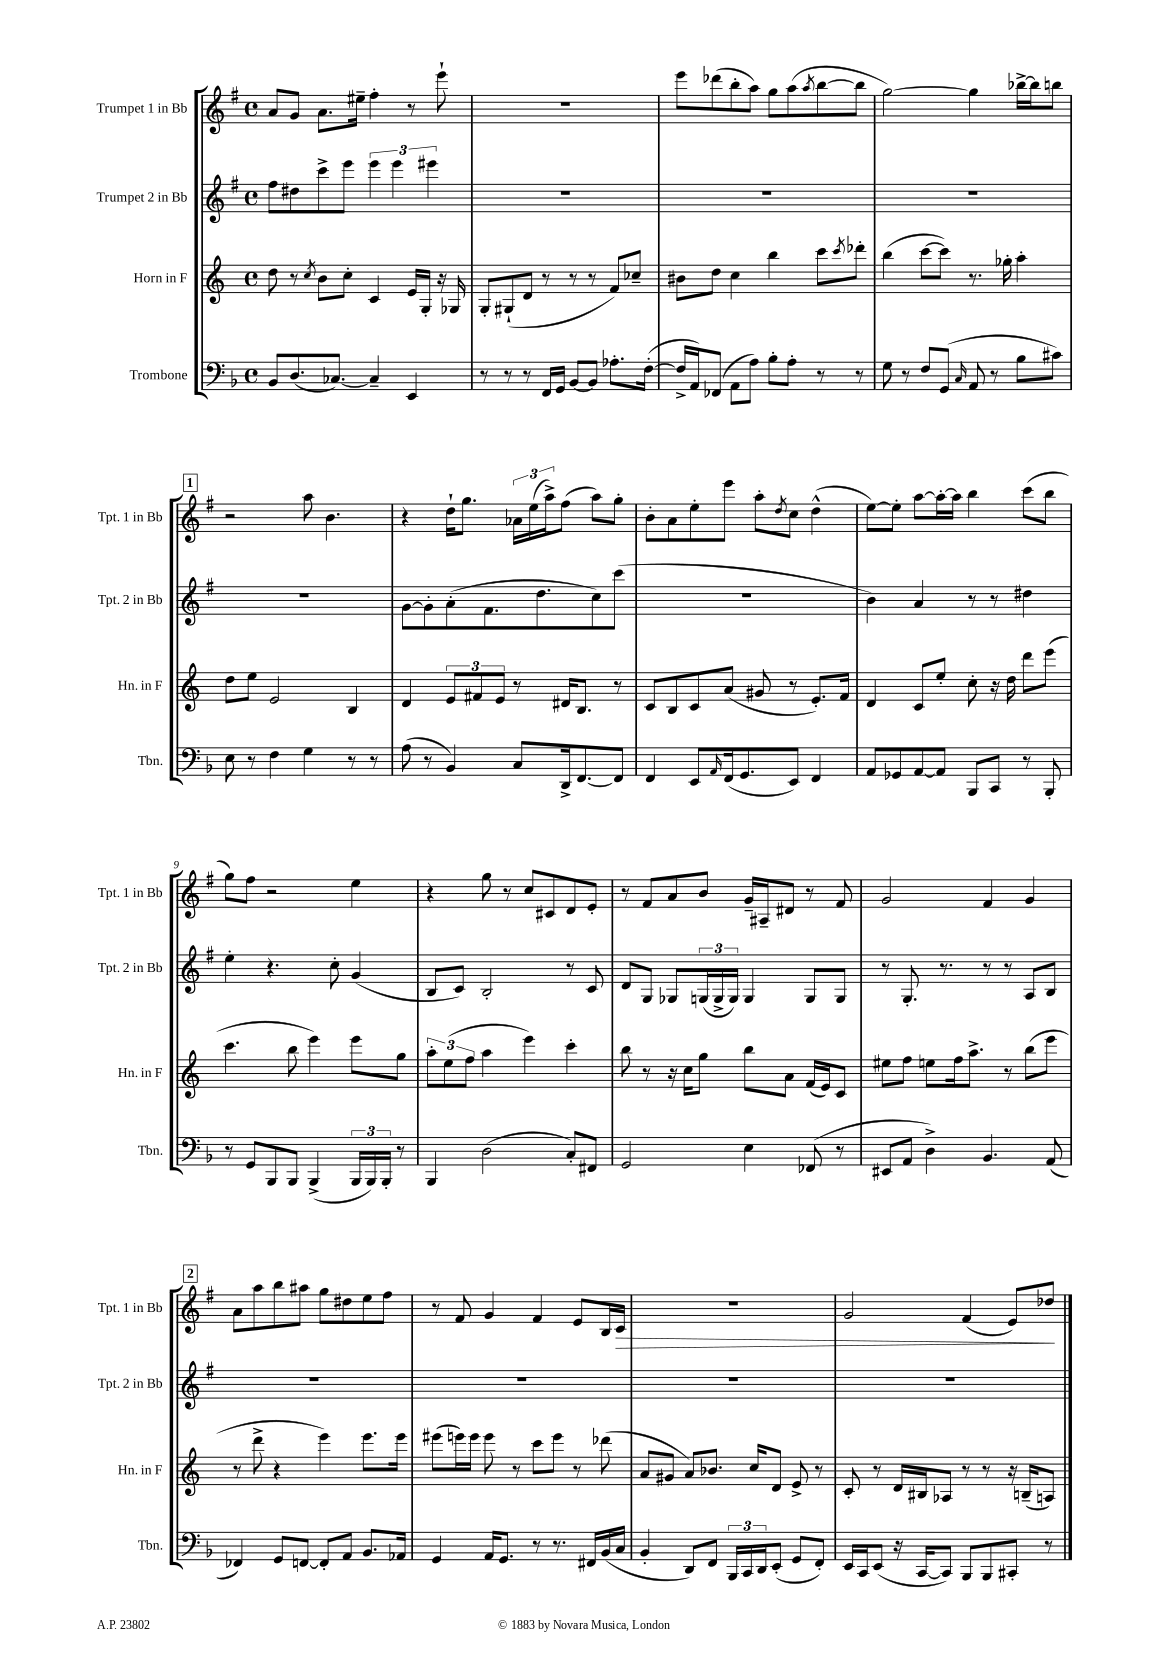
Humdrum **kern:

**kern	**kern	**kern	**kern
*staff4	*staff3	*staff2	*staff1
*clefF4	*clefG2	*clefG2	*clefG2
*k[b-]	*k[]	*k[f#]	*k[f#]
*M4/4	*M4/4	*M4/4	*M4/4
*met(c)	*met(c)	*met(c)	*met(c)
8BB-	8dd	8ff#	8a
(8.D	8r	8dd#	8g
.	8qcc	.	.
.	8b	8ccc^	8.a
[8.C-)	.	.	.
.	8cc'	8eee	.
.	.	.	16ee#~
4C-~]	4c	6eee	4ff#'
.	.	6eee	.
4EE	16e	.	8r
.	16G'	.	.
.	.	6eee#	.
.	16r	.	8eee`
.	16G-	.	.
=	=	=	=
8r	8G'	1r	1r
8r	(8G#`	.	.
8r	8d	.	.
16FF	8r	.	.
16GG	.	.	.
[8BB-	8r	.	.
8BB-]	8r	.	.
8.A-'	8f)	.	.
.	8cc-~	.	.
([16F'	.	.	.
=	=	=	=
16F^]	8b#	1r	8eee
16AA)	.	.	.
(8FF-	8dd	.	(8ddd-
8AA	4cc	.	8bb'
8A)	.	.	8aa)
8B-'	4bb	.	8gg
8A'	.	.	(8aa
.	.	.	8qaa
8r	8ccc	.	[8bb
.	8qccc	.	.
8r	8ddd-'	.	8bb]
=	=	=	=
8G	(4bb	1r	[2gg)
8r	.	.	.
8F	[8ccc	.	.
(8GG	8ccc])	.	.
16qqC	.	.	.
8AA	8.r	.	4gg]
8r	.	.	.
.	16gg-'	.	.
8B-	4aa'	.	[16bb-^
.	.	.	16bb-]
8c#)	.	.	8bb
=	=	=	=
8E	8dd	1r	2r
8r	8ee	.	.
4F	2e	.	.
4G	.	.	8aa
.	.	.	4.b
8r	4B	.	.
8r	.	.	.
=	=	=	=
(8A	4d	[8g	4r
8r	.	8g']	.
4BB-)	12e	(8a'	16dd`
.	.	.	8.gg
.	12f#	.	.
.	.	8.f#	.
.	12e	.	.
8C	8r	.	24a-
.	.	.	(24ee
.	.	8.dd	.
.	.	.	24aa^)
16DD^	16d#	.	(8ff#
[8.FF	8.B	.	.
.	.	8cc)	8aa)
8FF]	8r	(8ccc	8gg'
=	=	=	=
4FF	8c	1r	8b'
.	8B	.	8a
8EE	8c	.	8ee'
16qqAA	.	.	.
(16FF	(8a	.	8eee
8.GG	.	.	.
.	8g#	.	8aa'
.	.	.	8qdd
8EE)	8r	.	8cc
4FF	8.e')	.	(4dd^^
.	16f	.	.
=	=	=	=
8AA	4d	4b)	[8ee)
8GG-	.	.	8ee']
[8AA	8c	4a	[8aa
8AA]	8ee'	.	16aa'_
.	.	.	16aa]
8BBB-	8cc'	8r	4bb
8CC	16r	8r	.
.	16dd	.	.
8r	8ddd	4dd#	(8ccc
8BBB-'	(8eee	.	8bb
=	=	=	=
8r	4.ccc	4ee'	8gg)
8GG	.	.	8ff#
8BBB-	.	4.r	2r
8BBB-	8bb	.	.
(4BBB-^	4eee)	.	.
.	.	8cc'	.
24BBB-	8eee	(4g	4ee
24BBB-)	.	.	.
24BBB-'	.	.	.
8r	8gg	.	.
=	=	=	=
4BBB-	12aa'	8B	4r
.	(12ee	.	.
.	.	8c)	.
.	12ff	.	.
(2D	4aa	2B'	8gg
.	.	.	8r
.	4eee)	.	8cc
.	.	.	8c#
8C')	4ccc'	8r	8d
8FF#	.	8c	8e'
=	=	=	=
2GG	8bb	8d	8r
.	8r	8G	8f#
.	16r	8G-	8a
.	16cc	.	.
.	8gg	(24G	8b
.	.	24G^	.
.	.	24G)	.
4E	8bb	4G	16g~
.	.	.	16A#~
.	8a	.	8d#
(8FF-	(16f	8G	8r
.	16e)	.	.
8r	8c	8G	8f#
=	=	=	=
8EE#	8ee#	8r	2g
8AA	8ff	8.G'	.
4D^)	8ee	.	.
.	.	8.r	.
.	16ff	.	.
.	8.aa^	.	.
4.BB-	.	8r	4f#
.	8r	8r	.
.	(8bb	8A	4g
(8AA	8eee	8B	.
=	=	=	=
4FF-)	8r	1r	8a
.	8ddd^	.	8aa
8GG	4r	.	8bb
[8FF	.	.	8aa#
8FF']	4eee)	.	8gg
8AA	.	.	8dd#
8.BB-	8.eee	.	8ee
.	.	.	8ff#
16AA-	16eee	.	.
=	=	=	=
4GG	(8eee#	1r	8r
.	16eee)	.	8f#
.	16eee	.	.
16AA	8eee	.	4g
8.GG	.	.	.
.	8r	.	.
8r	8ccc	.	4f#
8.r	8eee	.	.
.	8r	.	8e
16FF#	.	.	.
(16BB-	(8ddd-	.	16B
16C	.	.	16c
=	=	=	=
4BB-'	8a	1r	1r
.	8g#	.	.
8DD)	8a)	.	.
8FF	8.b-	.	.
24BBB-	.	.	.
24CC	.	.	.
.	16cc	.	.
24DD	.	.	.
(8EE'	8d	.	.
8GG	8e^	.	.
8FF')	8r	.	.
=	=	=	=
16EE	8c'	1r	2g
16CC	.	.	.
(8EE	8r	.	.
16r	16d	.	.
[16CC	16B#	.	.
8CC])	8A-	.	.
8BBB-	8r	.	(4f#
8BBB-	8r	.	.
8CC#'	16r	.	8e)
.	(16B~	.	.
8r	8A)	.	8dd-
==	==	==	==
*-	*-	*-	*-
